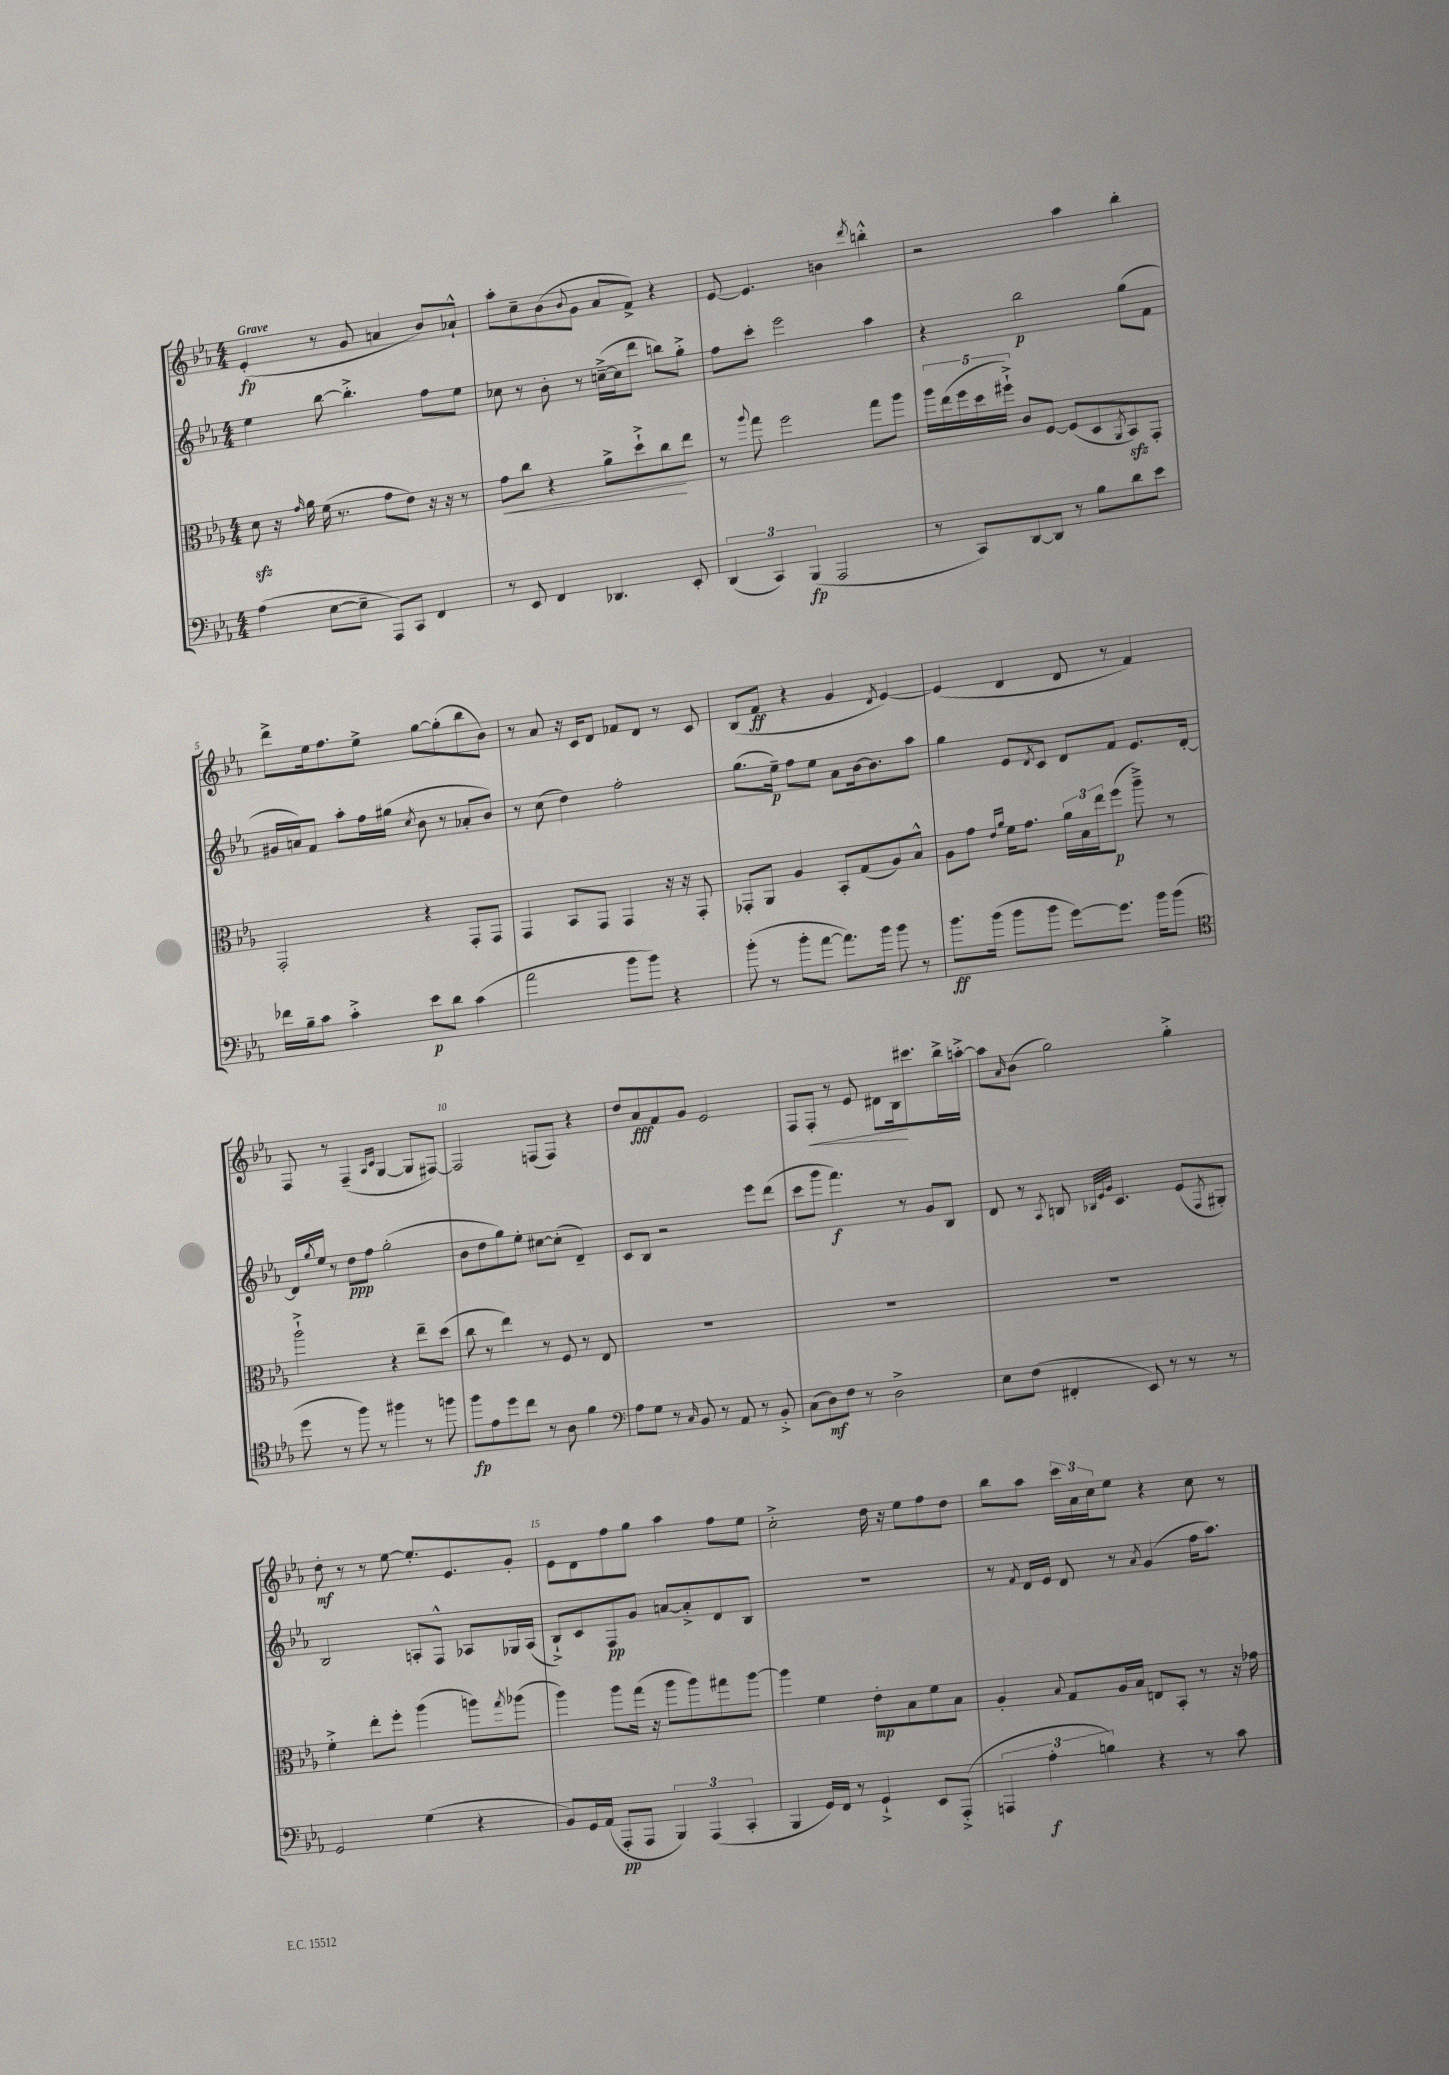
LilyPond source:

<<
\new StaffGroup <<
\new Staff = "s0" {
    \clef treble \key ees \major \numericTimeSignature \time 4/4 \tempo "Grave"
    ees'4-.\fp( r8 g'8 a'4 bes'8) aes'8-!-^ |
    aes''8-. c''8-- bes'8( \appoggiatura { bes'8 } g'8 aes'8 f'8->) r4 |
    ees'8~ ees'4. b'4 \acciaccatura { d'''8 } b''4-.-^ |
    r2 aes''4 bes''4-. |
    d'''8-> ees''16 f''8. ees''8-> g''8~ g''8-.( bes''8 bes'8) |
    r8 aes'8 r16 c'16 d'8 fes'8 d'8 r8 c'8 |
    bes8( f'8\ff r4 g'4 \acciaccatura { d'8 } ees'4~) |
    ees'4( d'4 d'8 r8 f'4) |
    f8 r8 f4--( \grace { aes16 c'16 } g4~ g8 fis8~) |
    fis2 f8( f8) r4 |
    d''8 aes'8\fff f'8 g'8 ees'2 |
    f8 f8-.\< r8 ees'8 dis'8 bes16\! cis'''8. bes''16-> a''16~-.-> |
    a''8 \grace { aes'16 } bes'8( g''2) g''4-.-> |
    d''8-.\mf r8 r8 ees''8~ ees''8.-. ees'8. g'8-. |
    ees'8 d'8 f''8 g''8 aes''4 f''8 ees''8 |
    c''2-.-> d''16 r16 ees''8 f''8 d''8 |
    bes''8 aes''8 \tuplet 3/2 { c'''16 aes'16 c''16 } ees''8 r4 c''8 r8 \bar "|." |
}
\new Staff = "s1" {
    \clef treble \key ees \major \numericTimeSignature \time 4/4
    ees''4 bes''8~ bes''4.-.-> f''8 ees''8 |
    ces''8 r8 bes'8-. r8 c''16~--->( c''16 d'''8 b''8) g''8-.-> |
    f''8 c'''8-. ees'''2 aes''4 |
    r4 bes''2\p g''8( f'8 |
    gis'16 a'16) f'8 aes''8-. f''16 gis''16( \acciaccatura { c''8 } bes'8 r8 aes'8-. bes'8) |
    r8 c''8( d''4) f''2-. |
    g''8.( ees''16--\p) f''8 ees''8 aes'8 bes'16~ bes'8. aes''8 |
    g''4 ees'8 \acciaccatura { d'8 } c'8 d'8 f'8 ees'8. d'16~-. |
    d'16 \acciaccatura { g''8 } ees''16 r8 d''8\ppp f''8 g''2-.( |
    bes'8 d''8 g''8) ees''8-. cis''8~ cis''8-.( d'4--) |
    c'8 bes8 r2 ees'''8 d'''8( |
    c'''8 g'''8 f'''4.\f) r8 g'8 bes8 |
    d'8 r8 \acciaccatura { aes8 } b8 \grace { bes32 ees'32 g'32 } c'4. ees'8( \acciaccatura { f8 } gis8-.) |
    bes2 a8-. f8-^ aes8 ges16 aes16( |
    bes8-!->) c'8 f8\pp g'8 a'8~ a'8-.-> d'8 bes8 |
    R1 |
    r8 \acciaccatura { f'8 } d'16 ees'16 d'8 r8 \acciaccatura { aes'8 } g'4( f''16 aes''8.) \bar "|." |
}
\new Staff = "s2" {
    \clef alto \key ees \major \numericTimeSignature \time 4/4
    d'8\sfz r16 \grace { g'16 } aes'16 f'16( r8. g'8 ees'8) r16 r16 r8 |
    g'8\< c''8 r4 aes'8-> d''8-!-> c''8\! ees''8 |
    r8 \appoggiatura { aes''8 } g''8 f''2 g''8 aes''8 |
    \tuplet 5/4 { aes''16 ees''16( f''16 d''16 fis''16-!->) } c'8 f8~ f8( d8 \acciaccatura { aes,8 } bes,8\sfz) g,8-. |
    g,2-. r4 g,8-. g,8 |
    g,4 bes,8 g,8 g,4 r16 r16 g,8-. |
    ges,8-. aes,8 aes4 bes,8-. g8( aes8) bes8-^ |
    aes8 g'8 \grace { ees'16 aes'16 } f'16 g'8. \tuplet 3/2 { aes'16 bes16 ees''16 } f''8\p( aes''8--->) r8 |
    aes''2-!-> r4 ees''8-- d''8( |
    c''8 r8 ees''4) r8 f8 r8 ees8 |
    R1 |
    R1 |
    R1 |
    f'4-.-> ees''8-. f''8-. aes''4( a''8) \acciaccatura { g''8 } aes''8( |
    aes''4) aes''8 g''16( r16 aes''8 aes''8) gis''8 aes''8~ |
    aes''4 f'4 ees'8-.\mp bes8 f'8 bes8 |
    aes4-. \appoggiatura { bes8 } g8 aes16 bes16 e8 bes,8-. r8 r16 ges'16 \bar "|." |
}
\new Staff = "s3" {
    \clef bass \key ees \major \numericTimeSignature \time 4/4
    aes4( ees8~ ees8-- aes,,8) c,8 f,4 |
    r8 ees,8 f,4 des,4. ees,8-. |
    \tuplet 3/2 { d,4( c,4) bes,,4\fp( } aes,,2 |
    r8 c,8) d,8~ d,8 r8 bes8 d'8 ees'8 |
    fes'16 bes16-- c'8 c'4-.-> ees'8\p d'8 c'4( |
    aes'2 bes'8 bes'8) r4 |
    bes'8-.( r8 bes'8-. aes'8~ aes'8.) bes'16 bes'8 r8 |
    bes'8.\ff bes'16( bes'8 bes'8 g'8~) g'8. bes'16 bes'8( |
    \clef tenor d''8 r8 f''8) r8 fis''4 r8 f''8 |
    f''8\fp ees'8 d''8 c''8 r8 aes8 f'4 |
    \clef bass aes8 g8 r8 \grace { c16 } bes,8 r8 aes,8 r8 bes,8-.-> |
    c8( d8\mf) f8 r8 d2-> |
    ees8 f8( fis,4-. ees,8) r8 r8 r8 |
    g,2 g4( r4 |
    bes,8) g,16 aes,16( aes,,8-.\pp aes,,8 \tuplet 3/2 { bes,,4) aes,,4( c,4-. } |
    bes,,4 g,16) f,16 r8 g,4-!-> ees,8 aes,,8-.->( |
    \tuplet 3/2 { a,,4 aes4-.\f b4) } r4 r8 c'8 \bar "|." |
}
>>
>>
\layout { \context { \Score \override BarNumber.break-visibility = ##(#f #t #t) barNumberVisibility = #(every-nth-bar-number-visible 5) } }
